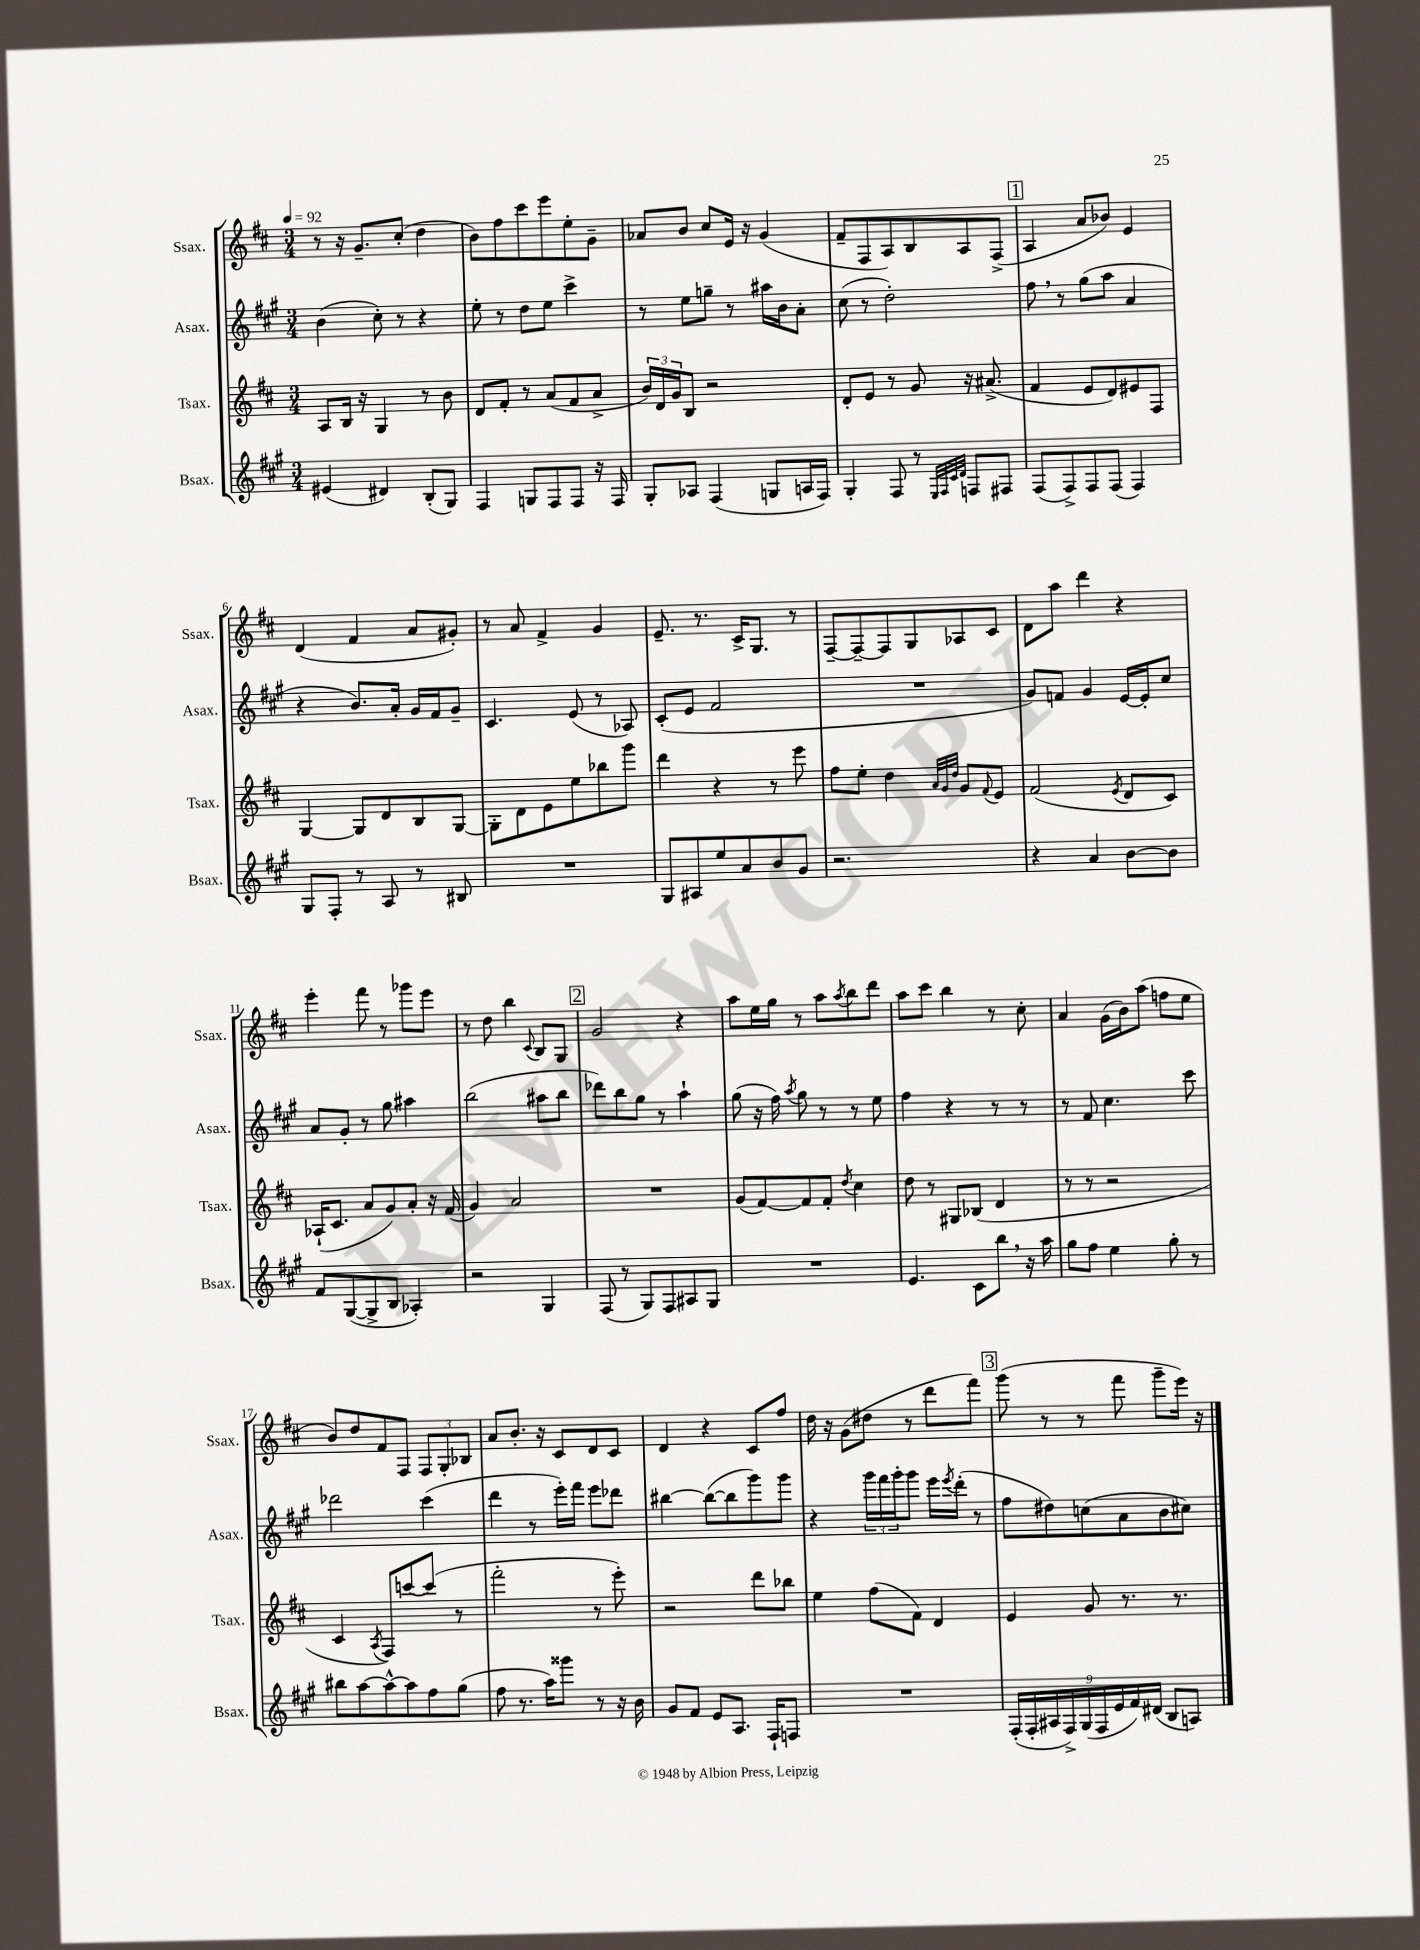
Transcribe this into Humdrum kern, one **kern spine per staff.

**kern	**kern	**kern	**kern
*staff4	*staff3	*staff2	*staff1
*clefG2	*clefG2	*clefG2	*clefG2
*k[f#c#g#]	*k[f#c#]	*k[f#c#g#]	*k[f#c#]
*M3/4	*M3/4	*M3/4	*M3/4
*MM92	*MM92	*MM92	*MM92
(4e#	8A	(4b	8r
.	16B	.	16r
.	16r	.	8.g~
4d#)	4G	8cc#')	.
.	.	8r	(8cc#'
(8B'	8r	4r	4dd
8G#)	8b	.	.
=	=	=	=
4F#	8d	8ee'	8b)
.	8f#'	8r	8ff#
8G	8r	8dd	8ccc#
8F#	(8a	8ee	8eee
8F#	8f#	4ccc#^	8ee'
16r	8a^	.	8g~
16F#	.	.	.
=	=	=	=
8G#'	24b)	8r	8a-
.	24d	.	.
.	24g	.	.
8A-	8B	8ee	8b
(4F#	2r	8gg~	8cc#
.	.	8r	16e
.	.	.	16r
8G	.	16aa#	(4g
.	.	16b	.
16A	.	8a'	.
16F#)	.	.	.
=	=	=	=
4G#'	8d'	(8cc#	8f#~
.	8e	8r	8F#
8F#	8r	2dd')	8A)
8r	8g	.	8B
32qqE	.	.	.
32qqF#	.	.	.
32qqc#	.	.	.
32qqd	.	.	.
8F	16r	.	8A
.	(8.a#^	.	.
8F#	.	.	(8F#^
=	=	=	=
(8F#	4f#	8ff#	4A
8F#^)	.	8r	.
8F#	8e	(8gg#	8a
(8F#	8d)	8aa	8b-)
4F#)	8e#	4a	4e
.	8F#	.	.
=	=	=	=
8G#	[4G	4r	(4d
8F#'	.	.	.
8r	8G]	8.b)	4f#
8A	8d	.	.
.	.	16a'	.
8r	8B	16g#	8a
.	.	16f#	.
8B#	[8G	8g#~	8g#')
=	=	=	=
2.r	8G']	4.c#	8r
.	8d	.	8a
.	8e	.	4f#^
.	8ee	(8e	.
.	8bb-	8r	4g
.	8ggg	8A-)	.
=	=	=	=
8G#	4ddd	(8c#'	8.e~
8A#	.	8e	.
.	.	.	8.r
8ee	4r	2f#	.
8a	.	.	16c#^
.	.	.	8.G
8b	8r	.	.
8g#	8eee	.	8r
=	=	=	=
2.r	8ff#	2.r	[8F#~
.	8ee'	.	8F#~_
.	4dd	.	8F#]
.	.	.	8G
.	32qqa	.	.
.	32qqg	.	.
.	32qqdd	.	.
.	8g	.	8A-
.	8qqf#	.	.
.	8e	.	8c#
=	=	=	=
4r	(2f#	8g#)	8d
.	.	8f	8aa
4a	.	4g#	4ddd
.	8qe	.	.
[8b	8d	[16e	4r
.	.	16e']	.
8b]	8c#)	8cc#	.
=	=	=	=
8f#	(16A-`	8a	4eee'
.	8.c#	.	.
([8G#	.	8g#'	.
8G#^]	8a	8r	8fff#
8B	8g)	8gg#	8r
4A-')	8a'	4aa#	8ggg-
.	16r	.	8eee
.	(16f#	.	.
=	=	=	=
2r	4g)	(2bb	8r
.	.	.	8dd
.	2a	.	4bb
.	.	.	8qqc#
4G#	.	8aa#	8B
.	.	8bb	8G
=	=	=	=
(8F#	2.r	8ddd-)	2g
8r	.	8bb	.
8G#)	.	8gg#	.
8F#	.	8r	.
8A#	.	4aa`	4r
8G#	.	.	.
=	=	=	=
2.r	(8g	(8gg#	8aa
.	[8f#)	16r	16ee
.	.	16ff#)	16gg
.	.	8qaa	.
.	8f#]	8gg#	8r
.	8f#'	8r	8aa
.	8qdd	.	8qaa
.	4cc#	8r	8bb
.	.	8ee	8ddd
=	=	=	=
4.e	8dd	4ff#	8aa
.	8r	.	8ccc#
.	8G#	4r	4bb
8c#	(8B-	.	.
8bb	4d	8r	8r
16r	.	8r	8cc#'
16aa	.	.	.
=	=	=	=
8gg#	8r	8r	4a
8ff#	8r	8f#	.
4ee	2r	4.cc#	(16g
.	.	.	16b)
.	.	.	(8aa
8gg#'	.	.	8ff
8r	.	8ccc#	8ee
=	=	=	=
8bb#	4c#	2ddd-	8b)
[8aa	.	.	8dd
.	8qA	.	.
8aa^^_	8F#)	.	8f#
8aa]	[8ccc	.	8F#
8ff#	(8ccc]	(4ccc#	12F#
.	.	.	12G'
(8gg#	8r	.	.
.	.	.	12B-
=	=	=	=
8ff#	2fff#'	4ddd	8a
8.r	.	.	8.b'
.	.	8r	.
16aa)	.	.	16r
8ggg##	.	16eee')	8c#
.	.	16fff#	.
8r	8r	8eee	8d
16r	8eee')	8ddd-	8c#
16b	.	.	.
=	=	=	=
8g#	2r	[4bb#	4d
8f#	.	.	.
8e	.	(8bb#_	4r
8.A	.	8bb#]	.
.	8ddd	8ggg#)	8c#
16F#`	.	.	.
8F	8bb-	8ggg#	8ff#
=	=	=	=
2.r	4ee	4r	16dd
.	.	.	16r
.	.	.	(8g
.	(8ff#	24ggg#	8dd#
.	.	24fff#	.
.	.	24ggg#'	.
.	8f#)	8ggg#	8r
.	4d	16eee	8ddd
.	.	8qeee	.
.	.	(16ddd'	.
.	.	8r	8fff#)
=	=	=	=
(18F#'	4e	8ff#	(8ggg
18F#'	.	.	.
18A#	.	.	.
.	.	8dd#)	8r
18F#^)	.	.	.
(18G#	.	.	.
.	8g	(8cc	8r
18F#	.	.	.
18e	.	.	.
.	8.r	8a	8fff#
18f#)	.	.	.
(18d#	.	.	.
8B	.	8b	8ggg~
.	8.r	.	.
8A)	.	8cc#)	16eee)
.	.	.	16r
==	==	==	==
*-	*-	*-	*-
